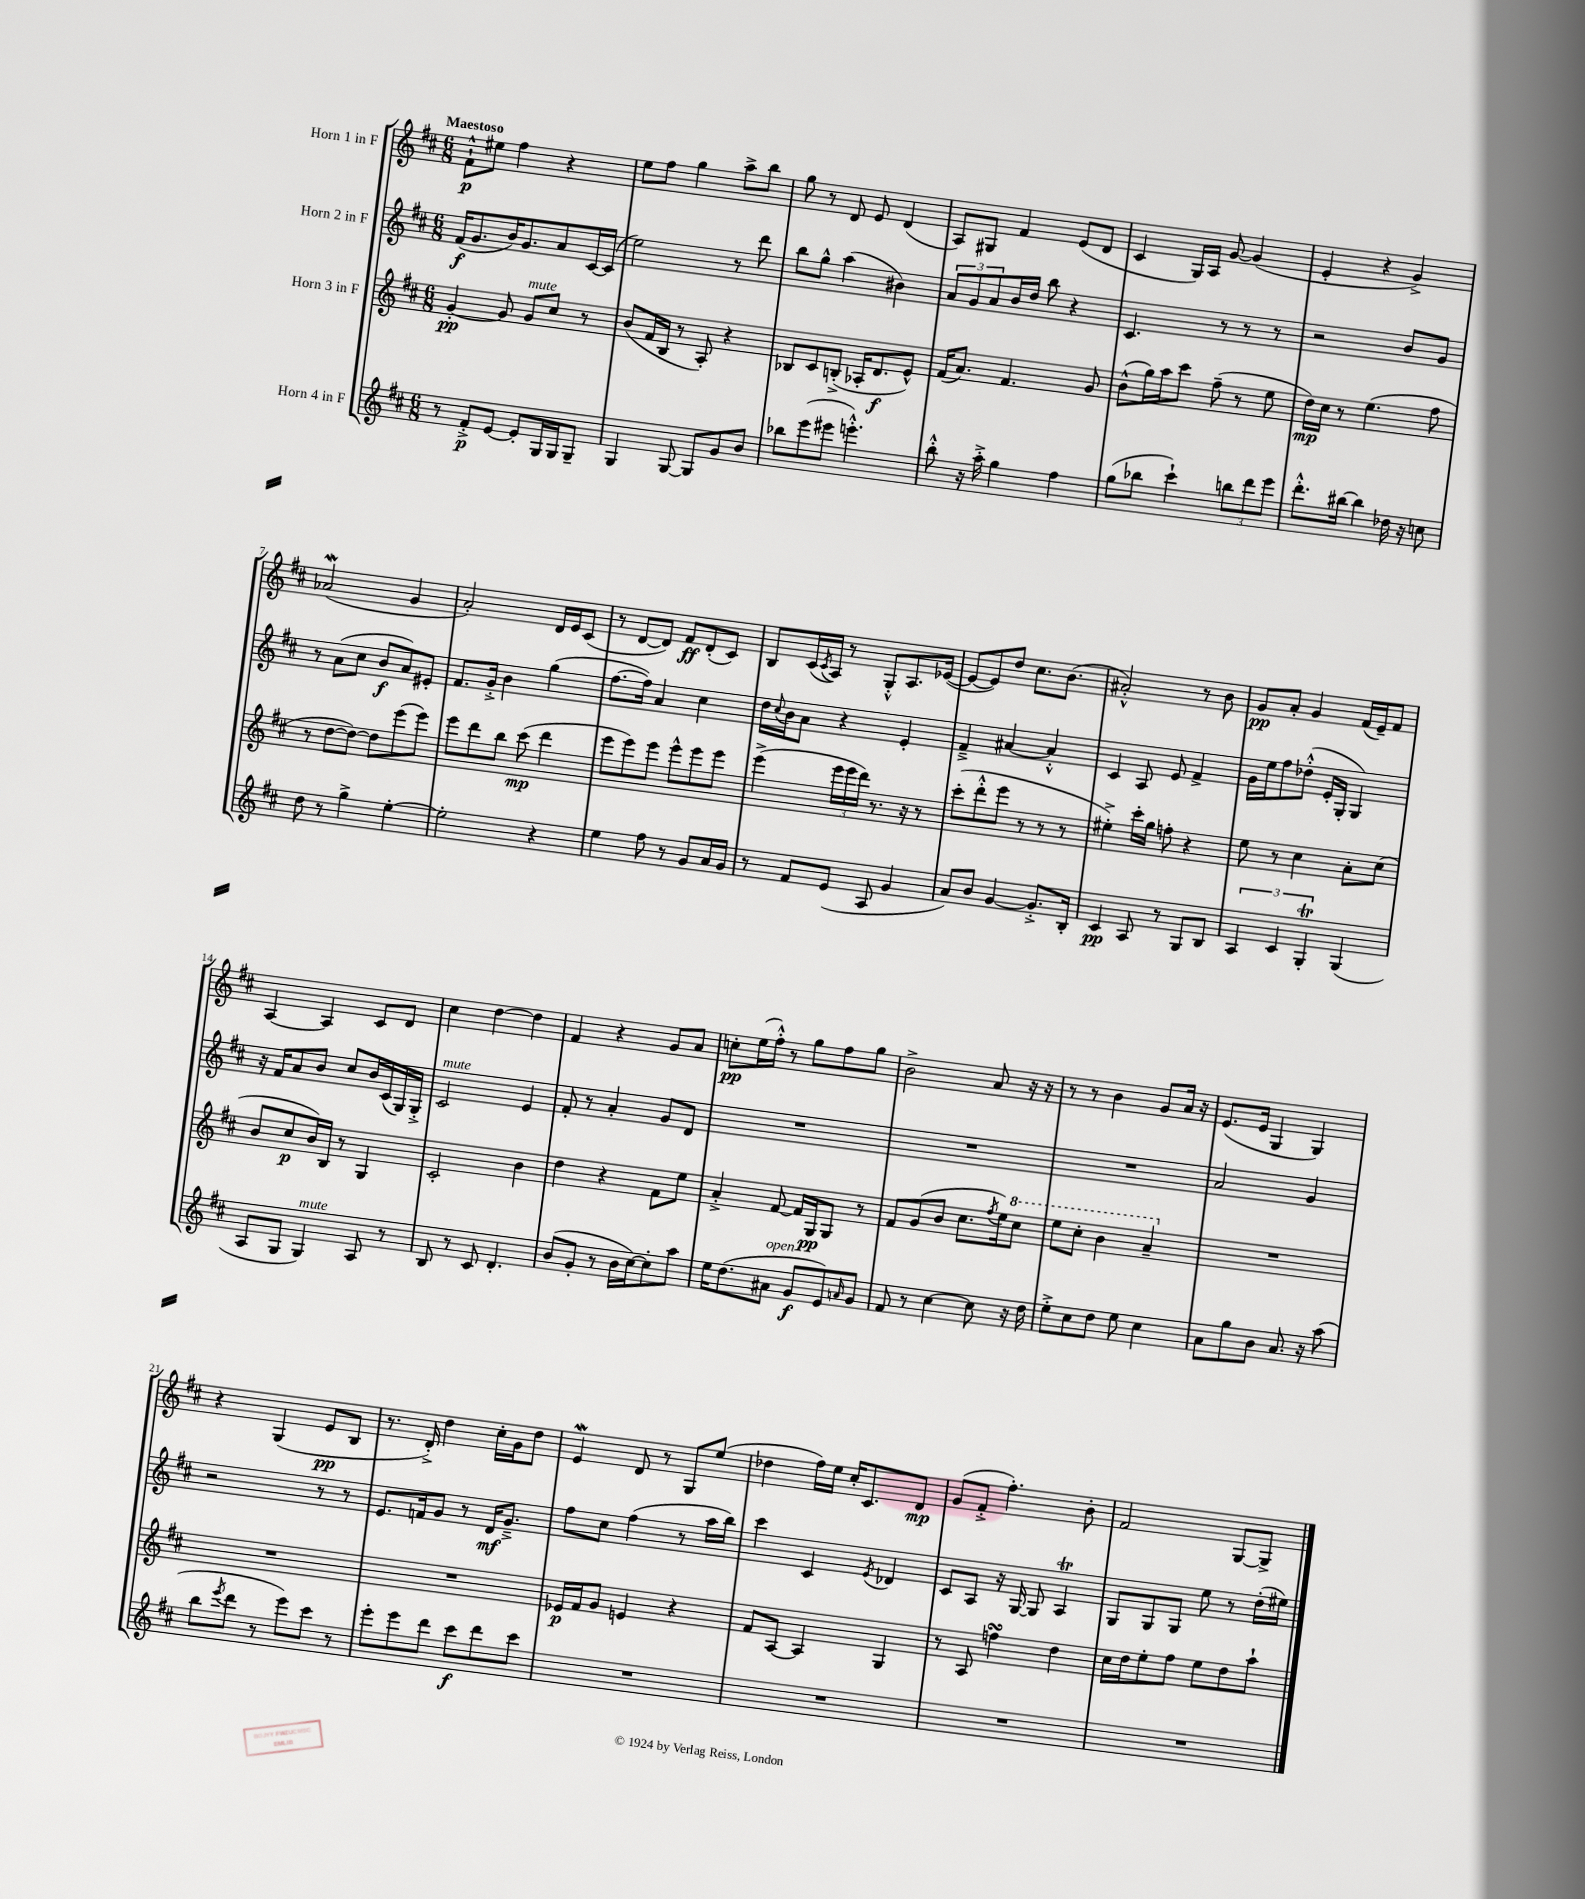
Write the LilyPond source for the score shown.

<<
\new StaffGroup <<
\new Staff = "s0" \with { instrumentName = "Horn 1 in F" } {
    \clef treble \key d \major \numericTimeSignature \time 6/8 \tempo "Maestoso"
    fis'8-!-^\p eis''8 fis''4 r4 |
    e''8 fis''8 g''4 a''8-> b''8 |
    g''8 r8 d'8 e'8 d'4( |
    a8) gis8 fis'4 e'8( d'8 |
    cis'4 g16) a16 g'8~ g'4( |
    e'4-. r4 g'4->) |
    aes'2\mordent( g'4 |
    a'2-.) d'16 e'16 cis'8( |
    r8 d'8~ d'8) fis'8\ff d'8-.( cis'8) |
    b8 cis'16( \acciaccatura { cis'8 } a16) r8 g8-.-^ a8. ees'16~( |
    ees'8~ ees'8) d''8 cis''8. b'8.( |
    ais'2-.-^) r8 b'8 |
    g'8\pp a'8-. g'4 fis'16( e'16--) fis'8 |
    a4~ a4 cis'8 d'8 |
    cis''4 d''4~ d''4 |
    fis'4 r4 g'8 a'8 |
    c''8-.\pp e''16( fis''16-.-^) r8 g''8 fis''8 g''8 |
    b'2-> a'8 r16 r16 |
    r8 r8 b'4 g'8 a'16 r16 |
    e'8.( e'16 g4 g4) |
    r4 g4( e'8\pp b8 |
    r8. d'16-.->) d''4 cis''16-. g'16 d''8 |
    e'4\mordent d'8 r8 g8 e''8( |
    des''4 fis''16) e''16 cis''16-. cis'8. d'8\mp |
    g'8( fis'8-.-> fis''4.-.) b'8-. |
    fis'2 g8~ g8-> \bar "|." |
}
\new Staff = "s1" \with { instrumentName = "Horn 2 in F" } {
    \clef treble \key d \major \numericTimeSignature \time 6/8
    fis'16\f( g'8. b'16) g'8. a'8 cis'16~ cis'16( |
    e''2) r8 d'''8 |
    b''8 g''8-^ a''4( bis'4) |
    \tuplet 3/2 { a'8 g'8 a'8 } b'16 d''16 b''8 r4 |
    cis'4. r8 r8 r8 |
    r2 b'8 g'8 |
    r8 a'8( cis''8 b'8\f a'8) eis'8-. |
    fis'8. g'16-.-> b'4 g''4( |
    fis''8.~ fis''16) a'4 cis''4 |
    d''16 \appoggiatura { cis''8 } b'16 a'8 r4 e'4-. |
    fis'4---> ais'4~ ais'4-.-^ |
    cis'4 a8 e'8 fis'4-> |
    g'16 e''16 fis''8 des''8-.-^( e'16-. g16-. g4) |
    r16 fis'16 a'8 b'8 cis''8 b'16 cis'16( g16) g16-.-> |
    cis'2^\markup { \italic "mute" } e'4 |
    fis'8-. r8 a'4-. g'8 d'8 |
    R2. |
    R2. |
    R2. |
    a'2 g'4 |
    r2 r8 r8 |
    e'8. f'16 g'8 r8 d'16\mf g'8.---> |
    fis''8 cis''8 fis''4( r8 a''16 b''16) |
    cis'''4 cis'4 \acciaccatura { e'8 } des'4 |
    cis'8 a8 r16 g16~ g8 a4\trill |
    g8 g8 g8 e''8 r8 d''16-.( eis''16) \bar "|." |
}
\new Staff = "s2" \with { instrumentName = "Horn 3 in F" } {
    \clef treble \key d \major \numericTimeSignature \time 6/8
    g'4~-.\pp g'8 g'8^\markup { \italic "mute" } cis''8 r8 |
    b'8( fis'16 b16 r8 a8-.) r4 |
    bes8 cis'8 b8-.->( aes16-. d'8.\f e'8-^) |
    fis'16( a'8.) fis'4. g'8 |
    b'8-^( g''16) a''16 cis'''8 fis''8--( r8 e''8 |
    d''16\mp) cis''16 r8 e''4.( fis''8 |
    r8 d''8~ d''8~) d''8 e'''8( e'''8) |
    e'''8 d'''8 b''8 cis'''8\mp( d'''4 |
    e'''8 e'''8) e'''8 e'''8-^ e'''8 e'''8 |
    e'''4->( \tuplet 3/2 { e'''16 e'''16 d'''16) } r8. r16 r8 |
    cis'''8-.( d'''8-.-^ e'''8 r8 r8 r8 |
    eis''4-.->) cis'''16-. g''16 f''8-. r4 |
    e''8 r8 cis''4 a'8-. cis''8( |
    b'8 cis''8\p b'16) b16 r8 g4 |
    cis'2-. b'4 |
    d''4 r4 fis'8 e''8 |
    a'4-.-> fis'8~ fis'16 g16\pp g8 r8 |
    fis'8 g'8( b'8 cis''8. \acciaccatura { fis''8 } e''16) \ottava #1 cis'''8 |
    e'''8 cis'''8-. b''4 a''4-- \ottava #0 |
    R2. |
    R2. |
    R2. |
    ees'16\p fis'16 g'8 e'4 r4 |
    fis'8 a8~ a4 g4 |
    r8 a8 f''4\turn d''4 |
    cis''16 d''16 e''8-. fis''8 e''8 d''8 a''8-! \bar "|." |
}
\new Staff = "s3" \with { instrumentName = "Horn 4 in F" } {
    \clef treble \key d \major \numericTimeSignature \time 6/8
    r8 fis'8-.->\p e'8~ e'8-. g16 g16 g8-- |
    g4 g8~ g8 g'8 b'8 |
    bes''8 e'''8( eis'''8 e'''4.-.-^) |
    b''8-.-^ r16 a''16-.-> g''4 fis''4 |
    g''8( bes''8 cis'''4-!) \tuplet 3/2 { b''8 d'''8 e'''8 } |
    d'''8.-.-^ bis''16~ bis''4 des''16 r16 c''8 |
    d''8 r8 g''4-> e''4~-. |
    e''2-. r4 |
    e''4 fis''8 r8 g'8 a'16 g'16 |
    r8 fis'8 e'8( a8 g'4 |
    a'8) b'8 g'4~ g'8.-.-> b16-. |
    cis'4\pp a8 r8 g8 b8 |
    \tuplet 3/2 { a4 cis'4 g4-.\trill } g4( |
    a8 g8 g4^\markup { \italic "mute" }) a8 r8 |
    b8 r8 cis'8 d'4.-. |
    b'8( g'8-. r8 b'16 cis''16~) cis''8-. a''8 |
    e''16 d''8.( ais'8^\markup { \italic "open" } g'8\f e'8) \grace { a'16 } g'8 |
    fis'8 r8 cis''4~ cis''8 r16 d''16 |
    e''8-.-> cis''8 d''8 e''8 cis''4 |
    a'8 g''8 b'8 a'8. r16 a''8( |
    b''8 \acciaccatura { e'''8 } d'''8 r8 e'''8) cis'''8 r8 |
    e'''8-. e'''8 d'''8 cis'''8\f d'''8 cis'''8 |
    R2. |
    R2. |
    R2. |
    R2. \bar "|." |
}
>>
>>
